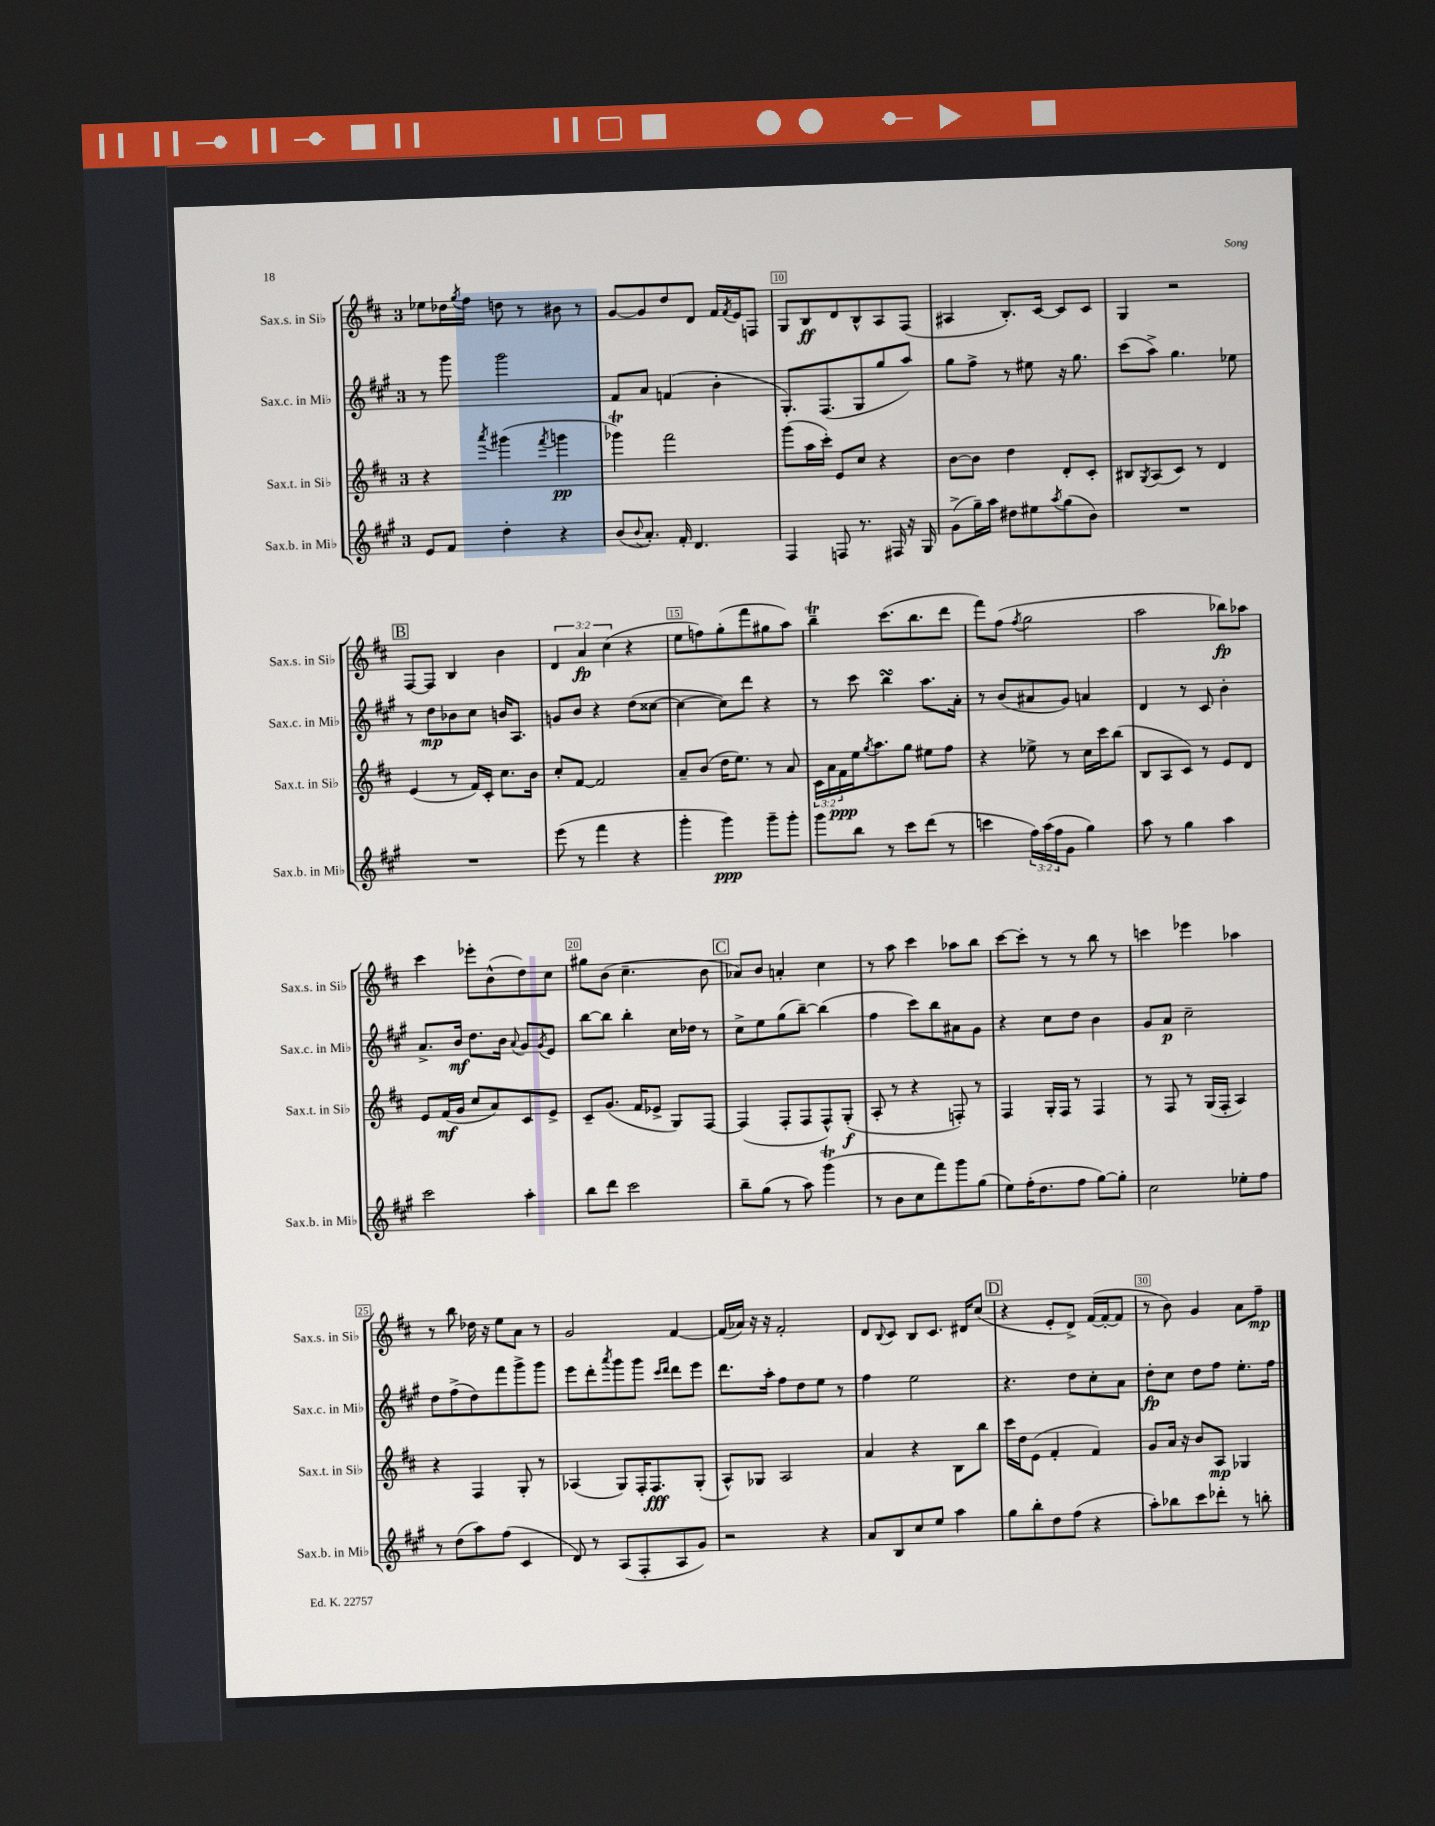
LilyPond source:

<<
\new StaffGroup <<
\new Staff = "s0" \with { instrumentName = "Sax.s. in Sib" shortInstrumentName = "Sax.s. in Sib" } {
    \clef treble \key d \major \once \override Staff.TimeSignature.style = #'single-digit \time 3/4 \override Staff.TupletNumber.text = #tuplet-number::calc-fraction-text
    ees''8 des''16 \acciaccatura { g''8 } fis''16 d''8 r8 bis'8 r8 |
    g'8~ g'8 d''8 d'8 fis'16 \acciaccatura { fis'8 } e'16 f8 |
    g8 b8\ff d'8 b8-^ a8 fis8( |
    ais4 b8.-.) cis'16~ cis'8 cis'8 |
    g4 r2 |
    \mark \markup { \box "B" } fis8~ fis8 b4 b'4 |
    \tuplet 3/2 { d'4 a'4\fp cis''4( } r4 |
    e''8 f''8) g''8-.( fis'''8 gis''8 a''8) |
    b''4--\trill cis'''8.( b''8. d'''8 |
    fis'''8) fis''8( \acciaccatura { fis''8 } g''2 |
    a''2 bes''8\fp) aes''8 |
    cis'''4 ees'''8-. b'8-^( d''8) cis''8 |
    gis''8 b'8( cis''4.-- b'8 |
    \mark \markup { \box "C" } aes'8) b'8 a'4-. cis''4 |
    r8 a''8 cis'''4 aes''8 b''8 |
    cis'''8~ cis'''8-. r8 r8 b''8 r8 |
    c'''4 ees'''4 aes''4 |
    r8 b''8 des''16 r16 e''8 a'8 r8 |
    g'2 fis'4~ |
    fis'16( aes'16) r16 r16 fis'2-. |
    d'8 \appoggiatura { b8 } cis'8 b8 cis'8. dis'16 cis''8( |
    \mark \markup { \box "D" } r4 e'8-. d'8->) fis'16~( fis'16~-. fis'8 |
    r8 b'8) g'4 a'8 fis''8--\mp \bar "|." |
}
\new Staff = "s1" \with { instrumentName = "Sax.c. in Mib" shortInstrumentName = "Sax.c. in Mib" } {
    \clef treble \key a \major \once \override Staff.TimeSignature.style = #'single-digit \time 3/4
    r8 gis'''8 gis'''2 |
    fis'8 a'8 f'4( b'4-. |
    gis8.-.) fis8.( gis8 gis''8 a''8) |
    gis''8 fis''8-> r8 eis''8 r16 gis''8. |
    cis'''8( a''8->) gis''4. ees''8 |
    \mark \markup { \box "B" } r8 d''8\mp bes'8 cis''8 b'16 a8. |
    g'8 b'8 r4 d''8( cisis''8~ |
    cisis''4~ cisis''8) d'''8 r4 |
    r8 cis'''8 b''4\turn a''8. a'16-. |
    r8 b'8( ais'8 gis'8) a'4 |
    d'4 r8 cis'8 b'4-. |
    a'8.-> b'16\mf d''8. b'16 \appoggiatura { a'8 } gis'8 \acciaccatura { gis'8 } e'8 |
    b''8~ b''8 b''4-. cis''16 des''16 r8 |
    \mark \markup { \box "C" } cis''8-> e''8 gis''8( b''8~--) b''4( |
    fis''4 cis'''8) b''8 ais'8 gis'8 |
    r4 cis''8 d''8 b'4 |
    gis'8 a'8\p cis''2-- |
    d''8 fis''8->( d''8) fis'''8 gis'''8-> gis'''8 |
    e'''8 d'''8-. \acciaccatura { a'''8 } gis'''8 gis'''8 \grace { cis'''16 d'''16 } d'''8 e'''8 |
    d'''8. a''16-. fis''8 d''8 e''8 r8 |
    fis''4 e''2 |
    \mark \markup { \box "D" } r4. d''8 cis''8-. a'8 |
    d''8-.\fp cis''8 d''8 fis''8 e''8.-. fis''16 \bar "|." |
}
\new Staff = "s2" \with { instrumentName = "Sax.t. in Sib" shortInstrumentName = "Sax.t. in Sib" } {
    \clef treble \key d \major \once \override Staff.TimeSignature.style = #'single-digit \time 3/4 \override Staff.TupletNumber.text = #tuplet-number::calc-fraction-text
    r4 \acciaccatura { a'''8 } gis'''4( \acciaccatura { fis'''8 } g'''4\pp |
    ges'''4\trill) fis'''2 |
    g'''8( a''16 cis'''16-.) e'8 cis''8 r4 |
    b'8~ b'8 d''4 d'8-. cis'8-. |
    bis8 \acciaccatura { g8 } a8( cis'8) r8 d'4 |
    \mark \markup { \box "B" } e'4( r8 fis'16) cis'16-. cis''8. b'16 |
    cis''8-. fis'8~ fis'2 |
    a'8-- b'8( d''16 e''8.) r8 a'8 |
    \tuplet 3/2 { cis'16 a'16 fis'16\ppp } e''16 \acciaccatura { g''8 } a''8. g''8 eis''8 fis''8 |
    r4 ees''8-> r8 cis''16 cis'''16 b''8( |
    b8 a8 cis'8) r8 e'8 d'8 |
    e'8 fis'16\mf( g'16 cis''8 a'8) cis'8 e'8-> |
    cis'8-- g'8.( fis'16 ees'8-> g8) fis8~ |
    \mark \markup { \box "C" } fis4( fis8-. fis8 fis8-^) g8-.\f( |
    a8-. r8 r4 f8-.) r8 |
    fis4 g16-. fis16 r8 fis4 |
    r8 fis8 r8 g16( fis16-. a4) |
    r4 fis4 g8-. r8 |
    aes4( g8) fis16-. fis8.\fff g8-.( |
    a8-^) ges8 a2 |
    a'4 r4 b8 b''8 |
    \mark \markup { \box "D" } cis'''16 d''16 e'8( fis'4-. fis'4) |
    g'8 a'16 r16 b'8 a8\mp ges4 \bar "|." |
}
\new Staff = "s3" \with { instrumentName = "Sax.b. in Mib" shortInstrumentName = "Sax.b. in Mib" } {
    \clef treble \key a \major \once \override Staff.TimeSignature.style = #'single-digit \time 3/4 \override Staff.TupletNumber.text = #tuplet-number::calc-fraction-text
    e'8 fis'8 d''4-. r4 |
    b'8( \appoggiatura { b'8 } a'8.-.) fis'16-. d'4. |
    fis4 f8 r8. fis16 r16 gis16 |
    gis'8->( gis''16--) a''16 dis''8 eis''8 \acciaccatura { a''8 } gis''8( b'8) |
    R2. |
    \mark \markup { \box "B" } R2. |
    e'''8( r8 fis'''4 r4 |
    gis'''4-. gis'''4\ppp) gis'''8-- gis'''8-. |
    gis'''8 b''8 r8 cis'''8 d'''8( r8 |
    c'''4 \tuplet 3/2 { fis''16) a''16( fis''16 } gis'8 gis''4) |
    a''8 r8 gis''4 a''4 |
    cis'''2 a''4-. |
    b''8 d'''8 cis'''2 |
    \mark \markup { \box "C" } b''8-- gis''8( r8 a''8) gis'''4\trill( |
    r8 b'8 cis''8 fis'''8) gis'''8 gis''8( |
    e''8) fis''16-.( d''8. fis''8 gis''8~) gis''8-. |
    cis''2 ees''8-. fis''8 |
    r8 d''8( a''8) fis''8( cis'4 |
    d'8) r8 a8( fis8-. a8 gis'8) |
    r2 r4 |
    a'8 b8 cis''8 e''8 a''4 |
    \mark \markup { \box "D" } gis''8 b''8-. d''8 fis''8( r4 |
    a''8-.) bes''8 cis'''8 des'''8-. r8 b''8-. \bar "|." |
}
>>
>>
\layout { \context { \Score currentBarNumber = #8 \override BarNumber.break-visibility = ##(#f #t #t) barNumberVisibility = #(every-nth-bar-number-visible 5) \override BarNumber.stencil = #(make-stencil-boxer 0.1 0.3 ly:text-interface::print) } }
